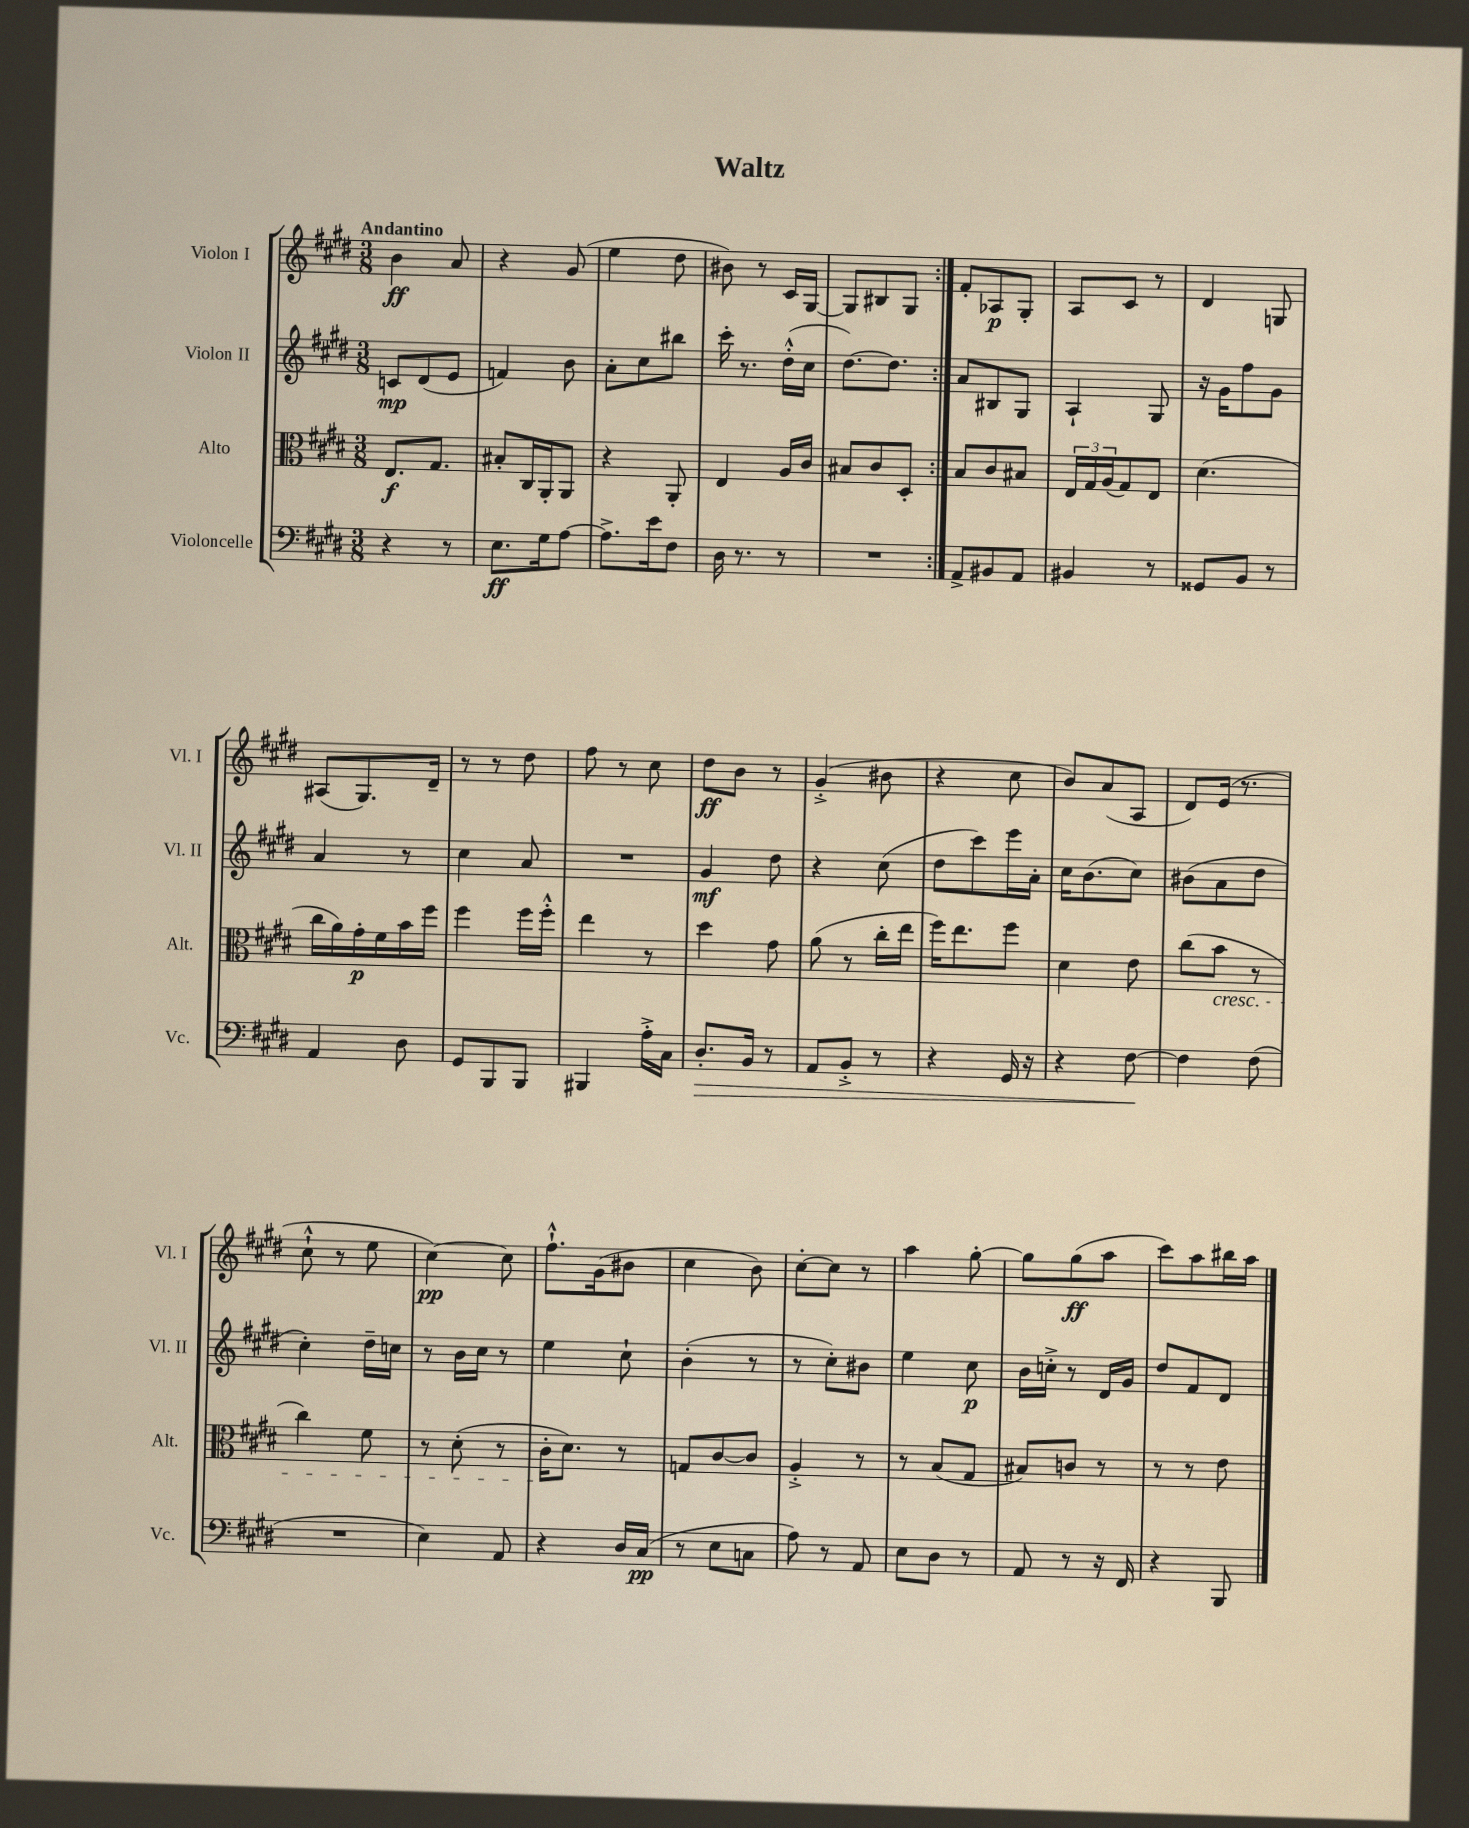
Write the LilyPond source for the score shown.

\header { title = "Waltz" }
<<
\new StaffGroup <<
\new Staff = "s0" \with { instrumentName = "Violon I" shortInstrumentName = "Vl. I" } {
    \clef treble \key e \major \numericTimeSignature \time 3/8 \tempo "Andantino"
    \repeat volta 2 { b'4\ff a'8 |
    r4 gis'8( |
    e''4 dis''8 |
    bis'8) r8 cis'16 gis16~ |
    gis8 bis8 gis8 | }
    fis'8-. aes8\p gis8-. |
    a8 cis'8 r8 |
    dis'4 g8 |
    ais8( gis8.) dis'16-- |
    r8 r8 dis''8 |
    fis''8 r8 cis''8 |
    dis''8\ff b'8 r8 |
    gis'4-.->( bis'8 |
    r4 cis''8 |
    b'8) a'8( a8 |
    dis'8) e'16( r8. |
    cis''8-!-^ r8 e''8 |
    cis''4~\pp) cis''8 |
    fis''8.-!-^ gis'16( bis'8 |
    cis''4 b'8) |
    cis''8~-. cis''8 r8 |
    a''4 gis''8~-. |
    gis''8 gis''8\ff( a''8 |
    cis'''8) a''8 bis''16 a''16 \bar "|." |
}
\new Staff = "s1" \with { instrumentName = "Violon II" shortInstrumentName = "Vl. II" } {
    \clef treble \key e \major \numericTimeSignature \time 3/8
    \repeat volta 2 { c'8\mp dis'8( e'8 |
    f'4) b'8 |
    a'8-. cis''8 bis''8 |
    cis'''16-. r8. dis''16-.-^( cis''16 |
    dis''8.~) dis''8. | }
    a'8 bis8 gis8 |
    a4-! gis8 |
    r16 gis'16 fis''8 gis'8 |
    a'4 r8 |
    cis''4 a'8 |
    R4. |
    gis'4\mf dis''8 |
    r4 cis''8( |
    dis''8 cis'''8) e'''16 a'16-. |
    cis''16 b'8.( cis''8) |
    bis'8( a'8 dis''8 |
    cis''4-.) dis''16-- c''16 |
    r8 b'16 cis''16 r8 |
    e''4 cis''8-! |
    b'4-.( r8 |
    r8 cis''8-.) bis'8 |
    e''4 cis''8\p |
    b'16 c''16-.-> r8 dis'16 gis'16 |
    dis''8 fis'8 dis'8 \bar "|." |
}
\new Staff = "s2" \with { instrumentName = "Alto" shortInstrumentName = "Alt." } {
    \clef alto \key e \major \numericTimeSignature \time 3/8
    \repeat volta 2 { e8.\f gis8. |
    bis8-. cis16 a,16-. a,8 |
    r4 a,8-. |
    e4 a16 cis'16 |
    bis8 cis'8 dis8-. | }
    b8 cis'8 bis8 |
    \tuplet 3/2 { e16 gis16 a16( } gis8) e8 |
    dis'4.( |
    cis''16 a'16) gis'16-.\p fis'16 b'16 fis''16 |
    fis''4 fis''16 fis''16-.-^ |
    e''4 r8 |
    dis''4 gis'8 |
    a'8( r8 cis''16-. e''16 |
    fis''16) e''8. fis''8 |
    dis'4 e'8 |
    cis''8( b'8\cresc r8 |
    cis''4) fis'8 |
    r8 dis'8-.( r8 |
    cis'16-.\! dis'8.) r8 |
    g8 cis'8~ cis'8 |
    a4-.-> r8 |
    r8 b8( gis8 |
    bis8) c'8 r8 |
    r8 r8 e'8 \bar "|." |
}
\new Staff = "s3" \with { instrumentName = "Violoncelle" shortInstrumentName = "Vc." } {
    \clef bass \key e \major \numericTimeSignature \time 3/8
    \repeat volta 2 { r4 r8 |
    e8.\ff gis16 a8~ |
    a8.-> e'16 fis8 |
    dis16 r8. r8 |
    R4. | }
    a,8-> bis,8 a,8 |
    bis,4 r8 |
    gisis,8 b,8 r8 |
    a,4 dis8 |
    gis,8 b,,8 b,,8 |
    bis,,4 a16-.-> cis16 |
    dis8.-.\> b,16 r8 |
    a,8 b,8-.-> r8 |
    r4 gis,16 r16 |
    r4 fis8~\! |
    fis4 fis8( |
    R4. |
    e4) a,8 |
    r4 dis16 cis16\pp( |
    r8 e8 c8 |
    a8) r8 a,8 |
    e8 dis8 r8 |
    a,8 r8 r16 fis,16 |
    r4 b,,8 \bar "|." |
}
>>
>>
\layout { \context { \Score \remove "Bar_number_engraver" } }
